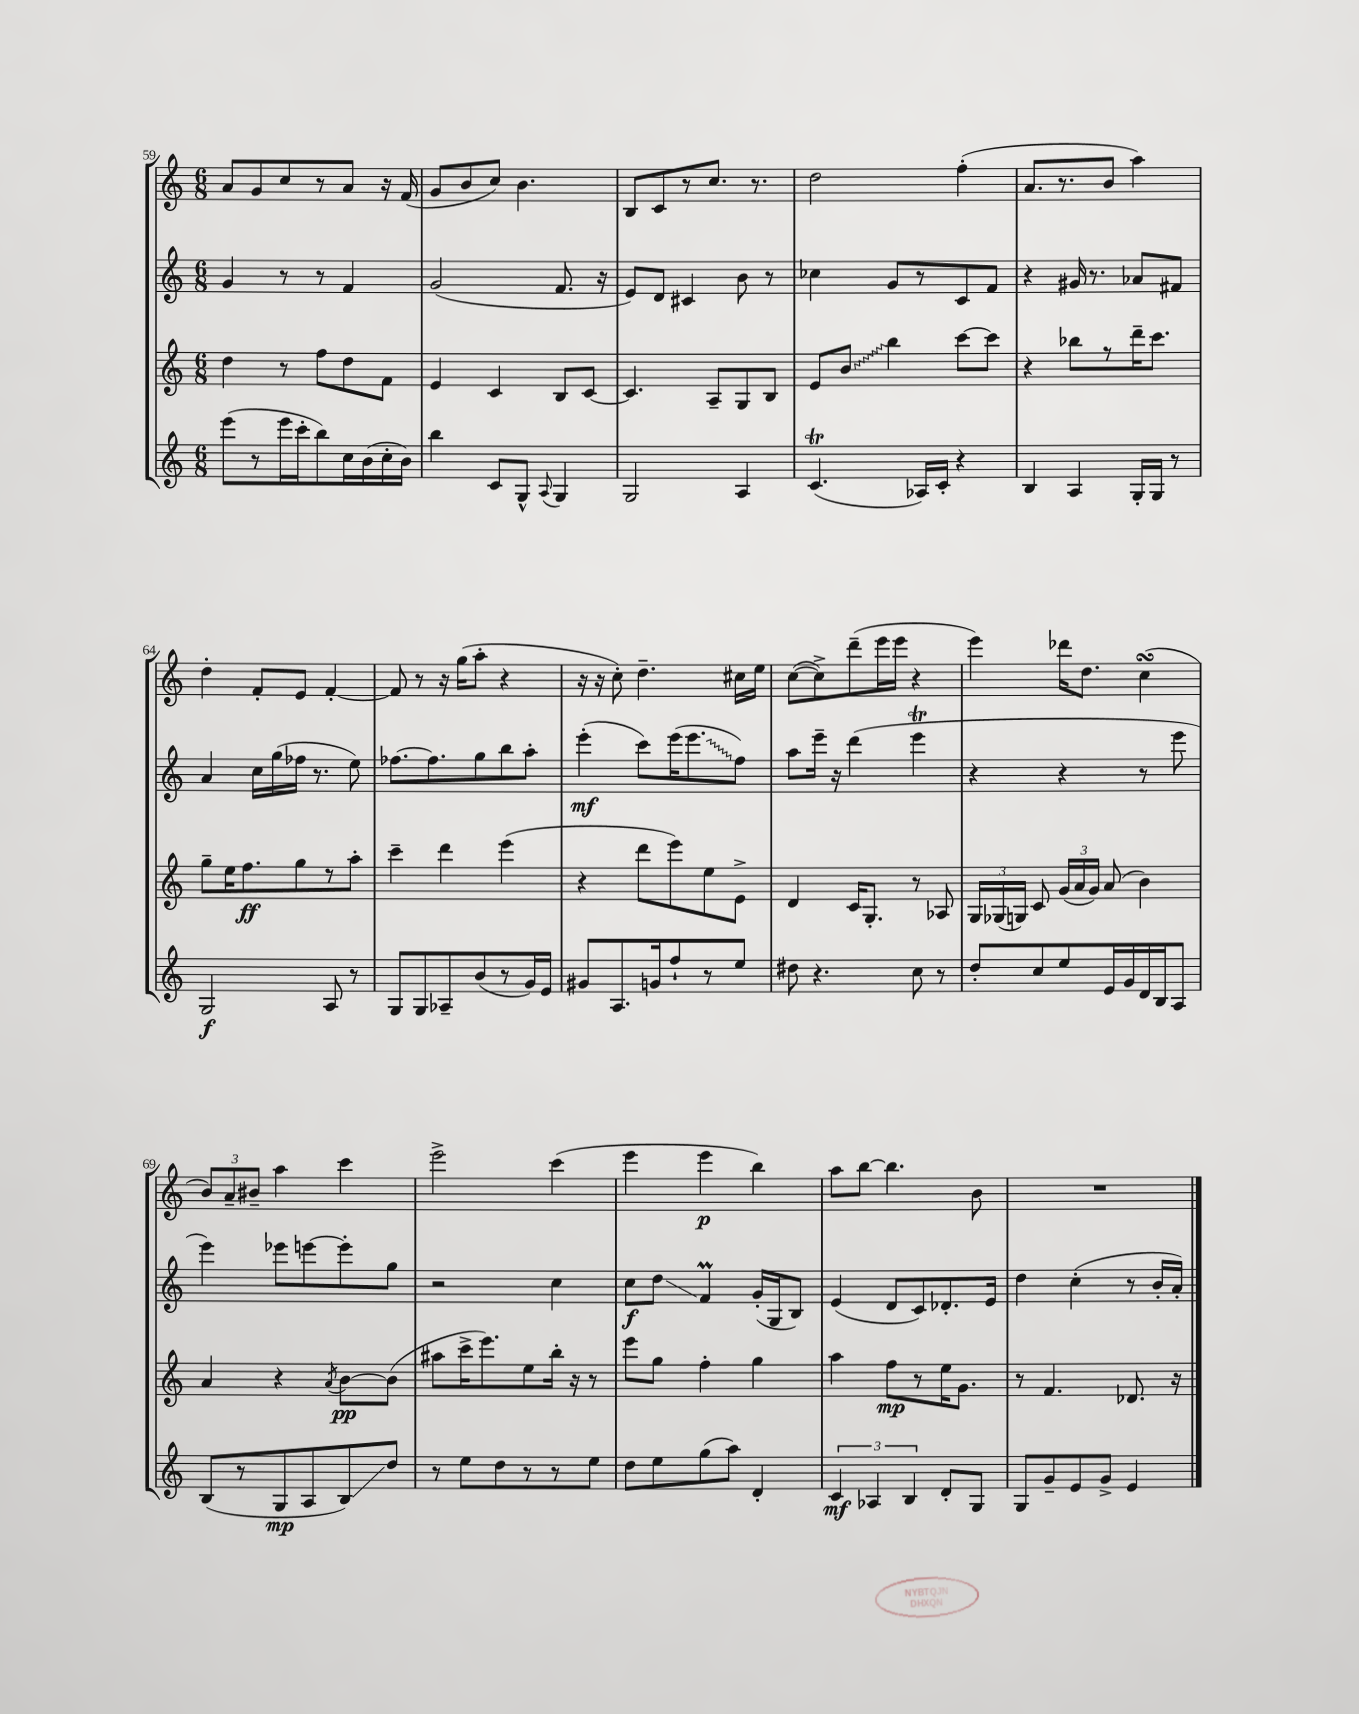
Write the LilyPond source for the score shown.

<<
\new StaffGroup <<
\new Staff = "s0" {
    \clef treble \key c \major \numericTimeSignature \time 6/8
    \autoBeamOff a'8[ g'8 c''8 r8 a'8] r16 f'16( |
    g'8[ b'8 c''8]) b'4. |
    b8[ c'8 r8 c''8.] r8. |
    d''2 f''4-.( |
    a'8.[ r8. b'8] a''4) |
    d''4-. f'8[-. e'8] f'4~-. |
    f'8 r8 r16 g''16[( a''8]-. r4 |
    r16 r16 c''8-.) d''4.-- cis''16[ e''16] |
    c''8[~( c''8->) d'''8--( e'''16 e'''16] r4 |
    e'''4) des'''16[ d''8.] c''4\turn( |
    \tuplet 3/2 { b'8[) a'8-- bis'8]-- } a''4 c'''4 |
    e'''2-> c'''4( |
    e'''4 e'''4\p b''4) |
    a''8[ b''8]~ b''4. b'8 |
    R2. \bar "|." |
}
\new Staff = "s1" {
    \clef treble \key c \major \numericTimeSignature \time 6/8
    \autoBeamOff g'4 r8 r8 f'4 |
    g'2( f'8. r16 |
    e'8[) d'8] cis'4 b'8 r8 |
    ces''4 g'8[ r8 c'8 f'8] |
    r4 gis'16 r8. aes'8[ fis'8] |
    a'4 c''16[ g''16( fes''16] r8. e''8) |
    fes''8.[~ fes''8. g''8 b''8 a''8]-. |
    e'''4-.\mf( c'''8[) e'''16( \once \override Glissando.style = #'zigzag e'''8.\glissando f''8]) |
    a''8[ e'''16]-- r16 d'''4( e'''4\trill |
    r4 r4 r8 e'''8 |
    e'''4) ees'''8[ e'''8~ e'''8-. g''8] |
    r2 c''4 |
    c''8[\f d''8]\glissando f'4\prall g'16[-.( g16 b8]) |
    e'4( d'8[ c'8) des'8.-. e'16] |
    d''4 c''4-.( r8 b'16[-. a'16]-.) \bar "|." |
}
\new Staff = "s2" {
    \clef treble \key c \major \numericTimeSignature \time 6/8
    \autoBeamOff d''4 r8 f''8[ d''8 f'8] |
    e'4 c'4 b8[ c'8]~ |
    c'4. a8[-- g8 b8] |
    e'8[ \once \override Glissando.style = #'zigzag b'8]\glissando b''4 c'''8[~ c'''8] |
    r4 bes''8[ r8 d'''16-- c'''8.] |
    g''8[-- e''16 f''8.\ff g''8 r8 a''8]-. |
    c'''4-- d'''4 e'''4( |
    r4 d'''8[ e'''8) e''8 e'8]-> |
    d'4 c'16[ g8.]-. r8 aes8 |
    \tuplet 3/2 { g16[ ges16( g16]) } c'8 \tuplet 3/2 { g'16[( a'16 g'16]) } a'8( b'4) |
    a'4 r4 \acciaccatura { a'8 } b'8[~\pp b'8]( |
    ais''8[ c'''16-> e'''8.) e''8 b''16]-. r16 r8 |
    e'''8[ g''8] f''4-. g''4 |
    a''4 f''8[\mp r8 e''16 g'8.] |
    r8 f'4. des'8. r16 \bar "|." |
}
\new Staff = "s3" {
    \clef treble \key c \major \numericTimeSignature \time 6/8
    \autoBeamOff e'''8[( r8 e'''16 c'''16-. b''8) c''16 b'16( c''16-. b'16]) |
    b''4 c'8[ g8]-^ \appoggiatura { a8 } g4 |
    g2 a4 |
    c'4.\trill( aes16[) c'16]-. r4 |
    b4 a4 g16[-. g16] r8 |
    g2\f a8 r8 |
    g8[ g8 aes8-- b'8( r8 g'16) e'16] |
    gis'8[ a8. g'16 f''8-! r8 e''8] |
    dis''8 r4. c''8 r8 |
    d''8[-. c''8 e''8 e'16 g'16 d'16 b16 a8] |
    b8[( r8 g8\mp a8 b8\glissando) d''8] |
    r8 e''8[ d''8 r8 r8 e''8] |
    d''8[ e''8 g''8( a''8]) d'4-. |
    \tuplet 3/2 { c'4\mf aes4 b4 } d'8[-. g8] |
    g8[ g'8-- e'8 g'8]-> e'4 \bar "|." |
}
>>
>>
\layout { \context { \Score currentBarNumber = #59 } }
